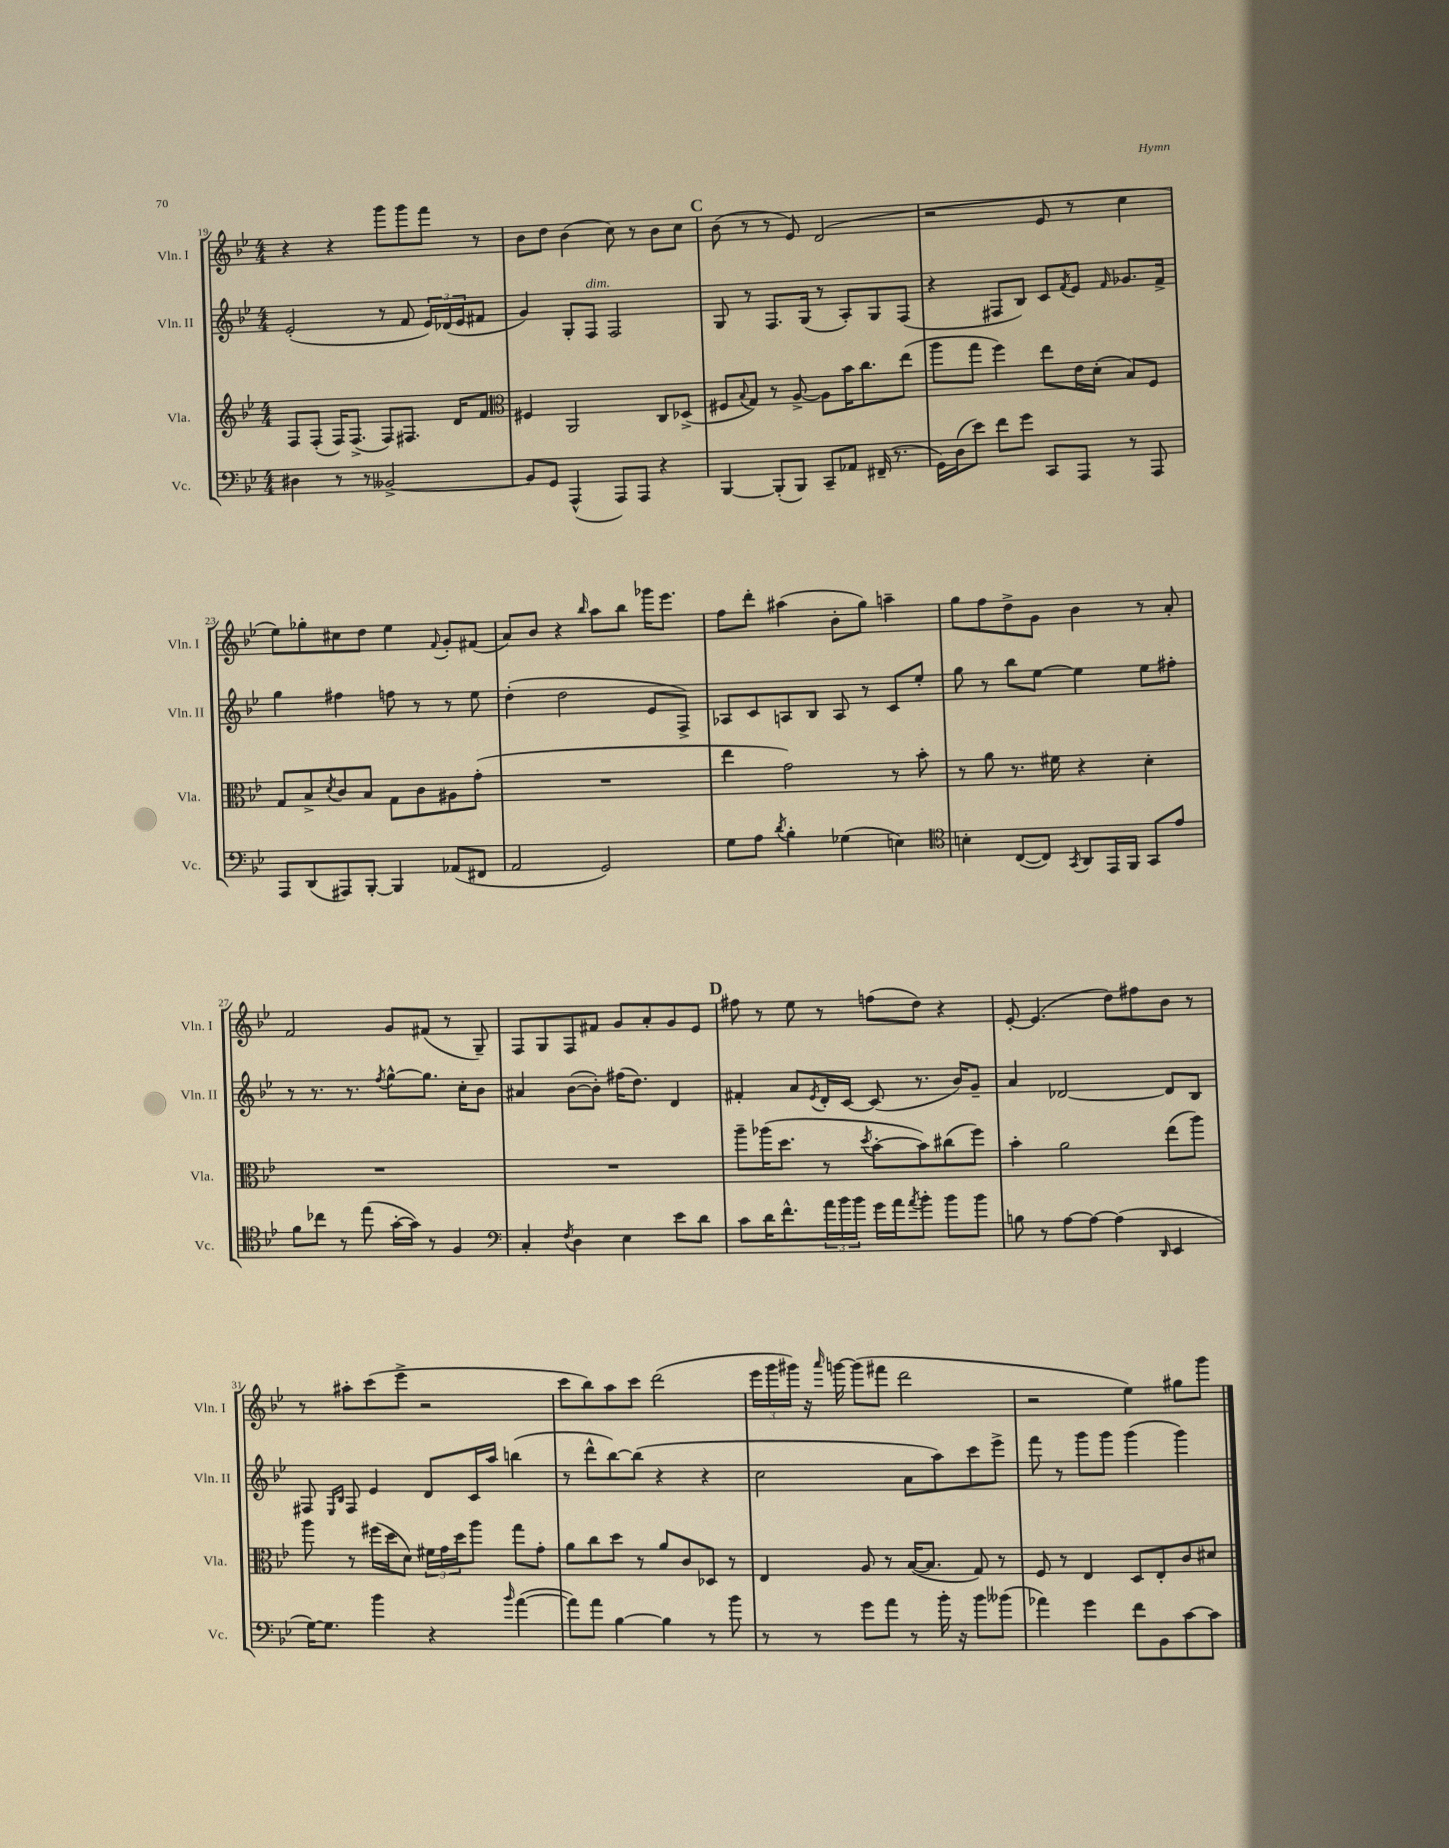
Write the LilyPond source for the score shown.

<<
\new StaffGroup <<
\new Staff = "s0" \with { instrumentName = "Vln. I" shortInstrumentName = "Vln. I" } {
    \clef treble \key bes \major \numericTimeSignature \time 4/4
    r4 r4 g'''8 g'''8 f'''8 r8 |
    bes'8 d''8 bes'4( c''8) r8 bes'8 c''8 |
    \mark \markup { \bold "C" } bes'8( r8 r8 ees'8) d'2( |
    r2 ees'8 r8 c''4 |
    ees''8) ges''8-. cis''8 d''8 ees''4 \appoggiatura { f'8 } g'8-. fis'8( |
    a'8) bes'8 r4 \grace { bes''16 } a''8 bes''8 ges'''16 ees'''8. |
    f''8 d'''8-. ais''4( bes'8-. g''8) a''4-- |
    g''8 f''8 d''8-> g'8 bes'4 r8 a'8-. |
    f'2 g'8 fis'8( r8 g8--) |
    f8 g8 f8 fis'8 g'8 a'8-. g'8 ees'8 |
    \mark \markup { \bold "D" } fis''8 r8 ees''8 r8 f''8( d''8) r4 |
    ees'8~-. ees'4.( d''8) fis''8 bes'8 r8 |
    r8 ais''8-. c'''8( ees'''8-> r2 |
    c'''8 bes''8) a''8 c'''8 d'''2( |
    \tuplet 3/2 { ees'''16 g'''16 gis'''16) } r16 \grace { a'''16 } g'''16~ g'''8( fis'''8 d'''2 |
    r2 ees''4) gis''8 g'''8 \bar "|." |
}
\new Staff = "s1" \with { instrumentName = "Vln. II" shortInstrumentName = "Vln. II" } {
    \clef treble \key bes \major \numericTimeSignature \time 4/4
    ees'2-.( r8 f'8 \tuplet 3/2 { ees'16) des'16( ees'16 } fis'8 |
    g'4) g8-. f8^\markup { \italic "dim." } f2 |
    \mark \markup { \bold "C" } g8 r8 f8. g16( r8 a8-.) g8 f8( |
    r4 fis8 bes8) c'8 \acciaccatura { f'8 } ees'8 \grace { f'16 } ges'8. f'16-> |
    g''4 fis''4 f''8 r8 r8 ees''8 |
    d''4-.( d''2 ees'8 f8->) |
    aes8 c'8 a8 bes8 a8 r8 c'8 ees''8-. |
    g''8 r8 bes''8 ees''8~ ees''4 ees''8 fis''8-. |
    r8 r8. r8. \acciaccatura { f''8 } g''8~-^ g''8. c''16-. bes'8 |
    ais'4 bes'8~( bes'8-.) fis''16( d''8.) d'4 |
    \mark \markup { \bold "D" } fis'4-. a'8 \acciaccatura { ees'8 } d'16-. c'16~ c'8( r8. bes'16) g'8-- |
    a'4 des'2~ des'8 bes8 |
    fis8 \grace { ees16 bes16 } fis8 ees'4 d'8 c'16 a''16 b''4( |
    r8 d'''8-^ bes''8~) bes''8( r4 r4 |
    c''2 a'8 a''8) c'''8 ees'''8-> |
    f'''8 r8 g'''8 g'''8 g'''4( g'''4) \bar "|." |
}
\new Staff = "s2" \with { instrumentName = "Vla." shortInstrumentName = "Vla." } {
    \clef treble \key bes \major \numericTimeSignature \time 4/4
    f8 f8-.( f16) f8.->( f8) fis8. d'16 f'8 |
    \clef alto fis4 a,2 c8 des8->( |
    \mark \markup { \bold "C" } fis8 \appoggiatura { bes8 } g8) r8 a8~-> a8 bes'16 c''8. ees''8( |
    a''8 g''8 f''4) ees''8 ees'16 d'16-.( bes8) f8 |
    g8 bes8-> \acciaccatura { d'8 } c'8 bes8 g8 c'8 ais8 g'8-.( |
    R1 |
    ees''4 g'2) r8 bes'8-. |
    r8 a'8 r8. fis'16 r4 d'4-. |
    R1 |
    R1 |
    \mark \markup { \bold "D" } a''8-- aes''16( d''8. r8 \acciaccatura { d''8 } bes'8~-. bes'8) cis''8( f''8) |
    bes'4-. a'2 ees''8( a''8) |
    a''8 r8 fis''16( d''16 d'8) \tuplet 3/2 { fis'16 g'16 d''16 } a''8 g''8 g'8-. |
    a'8 c''8 d''8 r8 a'8 c'8 des8 r8 |
    ees4 a8 r8 bes16~( bes8. g8) r8 |
    f8 r8 ees4 d8 ees8-. c'8 dis'8 \bar "|." |
}
\new Staff = "s3" \with { instrumentName = "Vc." shortInstrumentName = "Vc." } {
    \clef bass \key bes \major \numericTimeSignature \time 4/4
    dis4 r8 r8 beses,2~-> |
    beses,8 g,8 a,,4-^( a,,8) a,,8 r4 |
    \mark \markup { \bold "C" } bes,,4~ bes,,8-.( bes,,8) c,8-- aes,8 fis,16--( r8. |
    g,16) d16( ees'8) f'8 g'8 c,8 a,,8 r8 a,,8 |
    a,,8 d,8( ais,,8) bes,,8~-. bes,,4 aes,8( fis,8 |
    a,2 g,2) |
    g8 a8 \acciaccatura { d'8 } bes4-. ges4( e4) |
    \clef tenor b4-. c8~( c8) \acciaccatura { g,8 } a,8 ees,16 f,16 g,8 ees'8 |
    f'8 ces''8 r8 ees''8( g'16~-. g'16) r8 f4 |
    \clef bass c4-. \acciaccatura { f8 } d4 ees4 ees'8 d'8 |
    \mark \markup { \bold "D" } c'8 d'16 f'8.-^ \tuplet 3/2 { a'16 bes'16 bes'16 } g'16 a'16 \acciaccatura { a'8 } bes'8-. bes'8 bes'8 |
    b8 r8 a8~ a8~ a4( \grace { d,16 } ees,4 |
    g16~) g8. bes'4 r4 \grace { bes'16 } a'4~( |
    a'8) a'8 bes4~ bes4 r8 bes'8 |
    r8 r8 g'8 a'8 r8 bes'16-. r16 bes'8 beses'8( |
    aes'4) g'4 f'8 bes,8 c'8~ c'8 \bar "|." |
}
>>
>>
\layout { \context { \Score currentBarNumber = #19 } }
